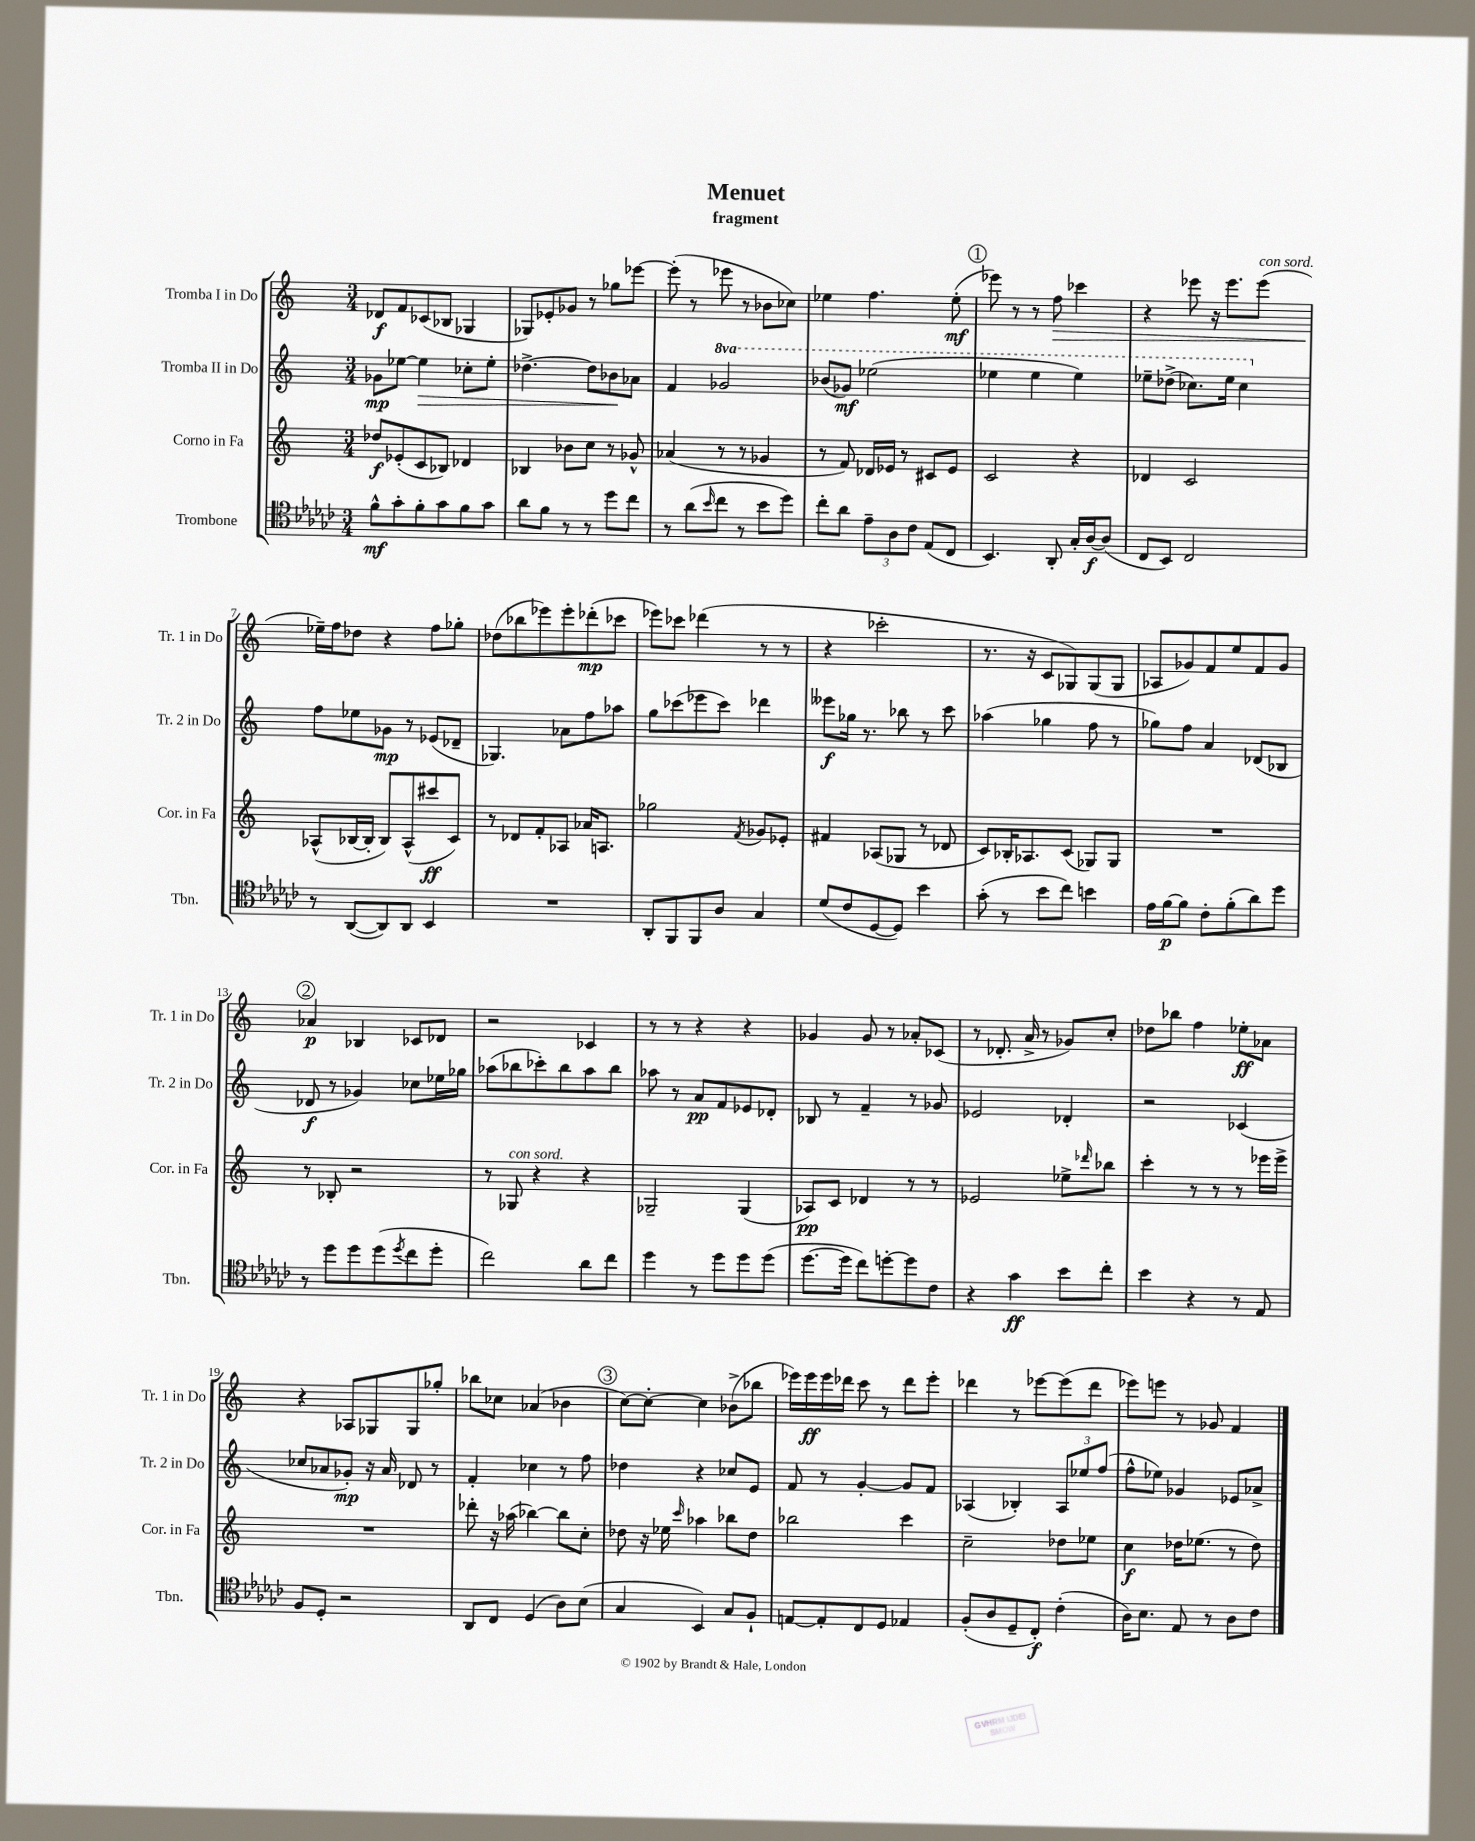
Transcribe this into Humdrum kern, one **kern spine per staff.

**kern	**dynam	**kern	**dynam	**kern	**dynam	**kern	**dynam
*part4	*part4	*part3	*part3	*part2	*part2	*part1	*part1
*staff4	*staff4	*staff3	*staff3	*staff2	*staff2	*staff1	*staff1
*I"Trombone	*	*I"Corno in Fa	*	*I"Tromba II in Do	*	*I"Tromba I in Do	*
*I'Tbn.	*	*I'Cor. in Fa	*	*I'Tr. 2 in Do	*	*I'Tr. 1 in Do	*
*clefC4	*	*clefG2	*	*clefG2	*	*clefG2	*
*k[b-e-a-d-g-c-]	*	*k[]	*	*k[]	*	*k[]	*
*M3/4	*	*M3/4	*	*M3/4	*	*M3/4	*
=1	=1	=1	=1	=1	=1	=1	=1
8f^^\L	mf	8dd-X/L	f	8g-X\L	mp	8d-X/L	f
8g-'\	.	(8e-X'/	.	[8ee-X\J	.	8f/	.
!	!	!	!	!	!LO:HP:b	!	!
8f'\	.	8c/	.	4ee-\]	>	(8c-X/	.
8g-\	.	8B-X/J)	.	.	.	8B-X/J	.
8f\	.	4d-X/	.	8cc-X'\L	.	4G-X/	.
8g-\J	.	.	.	8ee-'\J	.	.	.
=2	=2	=2	=2	=2	=2	=2	=2
8a-\L	.	4B-X/	.	[4.dd-X^\	.	8G-X/L)	.
8f\J	.	.	.	.	.	8e-X'/	.
8r	.	8b-X\L	.	.	.	8g-X/J	.
8r	.	8cc\J	.	8dd-\L]	.	8r	.
8dd-\L	.	8r	.	8b-X\	.	8gg-X\L	.
8cc-\J	.	8g-X^^/	.	8a-X\J	]	[8eee-X\J	.
=3	=3	=3	=3	=3	=3	=3	=3
8r	.	(4a-X/	.	4f/	.	(8eee-'\]	.
(8a-\L	.	.	.	.	.	8r	.
16qqb-/	.	.	.	.	.	.	.
*	*	*	*	*8va	*	*	*
8cc-\J	.	8r	.	2gg-X/	.	8eee-X\	.
8r	.	8r	.	.	.	8r	.
8b-\L	.	4g-X/	.	.	.	8b-X\L	.
8dd-\J)	.	.	.	.	.	8cc-X\J)	.
=4	=4	=4	=4	=4	=4	=4	=4
8cc-'\L	.	8r	.	(8bb-X/L	.	4ee-X\	.
8a-\J	.	8f/)	.	8gg-X/J)	mf	.	.
12e-~\L	.	16d-X/LL	.	(2eee-X\	.	4.ff\	.
.	.	16e-X/JJ	.	.	.	.	.
12A-\	.	.	.	.	.	.	.
.	.	8r	.	.	.	.	.
12c-\J	.	.	.	.	.	.	.
(8E-/L	.	8c#X/L	.	.	.	.	.
8C-/J	.	8e-/J	.	.	.	(8ee-'\	mf
!!LO:REH:place=s1:t=1
=5	=5	=5	=5	=5	=5	=5	=5
4.BB-/)	.	2c/	.	4eee-X\	.	8eee-X\)	.
.	.	.	.	.	.	8r	.
.	.	.	.	4eee-\	.	8r	.
!	!	!	!	!	!	!	!LO:HP:b
8AA-'/	.	.	.	.	.	8ff\	>
16G-'/LL	.	4r	.	4eee-\)	.	4ccc-X\	.
[16A-/J	f	.	.	.	.	.	.
(8A-/J]	.	.	.	.	.	.	.
=6	=6	=6	=6	=6	=6	=6	=6
8C-/L	.	4d-X/	.	8eee-X~\L	.	4r	.
8BB-/J)	.	.	.	(8ddd-X^\J	.	.	.
2C-/	.	2c/	.	8.ccc-X\L)	.	8eee-X\	.
.	.	.	.	.	.	16r	.
.	.	.	.	16eee-\Jk	.	8.eee-\L	.
.	.	.	.	4ccc-\	.	.	.
!	!	!	!	!	!	!LO:TX:a:i:t=con sord.	!
.	.	.	.	.	.	(8eee-\J	.
!!LO:LB:g=z
=7	=7	=7	=7	=7	=7	=7	=7
*	*	*	*	*X8va	*	*	*
8r	.	(8A-X^^/L	.	8ff\L	.	16ee-X~\LL)	.
.	.	.	.	.	.	16ff\J	]
([8AA-/L	.	[16B-X/L	.	8ee-X\	.	8dd-X\J	.
.	.	16B-'/JJ]	.	.	.	.	.
8AA-/])	.	8B-/L)	.	8g-X\J	mp	4r	.
8AA-/J	.	(8A-^^/	.	8r	.	.	.
4BB-/	.	8ccc#X/	ff	(8e-X/L	.	8ff\L	.
.	.	8c/J)	.	8d-X~/J	.	8gg-X'\J	.
=8	=8	=8	=8	=8	=8	=8	=8
2.r	.	8r	.	4.G-X/)	.	(8dd-X\L	.
.	.	8d-X/L	.	.	.	8bb-X\	.
.	.	8f'/	.	.	.	8eee-X\)	.
.	.	8A-X/J	.	8a-X\L	.	8eee-'\	.
.	.	16a-X/KL	.	8ff\	.	(8ddd-X'\	mp
.	.	8.An/J	.	.	.	.	.
.	.	.	.	8aa-X\J	.	8ccc-X\J	.
=9	=9	=9	=9	=9	=9	=9	=9
8AA-'/L	.	2gg-X\	.	8gg\L	.	8eee-X\L)	.
8FF/	.	.	.	(8ccc-X\	.	8ccc-X\J	.
8FF/	.	.	.	8eee-X\	.	(4ddd-X\	.
8A-/J	.	.	.	8ccc-\J)	.	.	.
.	.	8qf/	.	.	.	.	.
4G-/	.	8g-X/L	.	4ddd-X\	.	8r	.
.	.	8e-X'/J	.	.	.	8r	.
=10	=10	=10	=10	=10	=10	=10	=10
(8d-/L	.	4f#X/	.	8eee--X\L	f	4r	.
8c-/	.	.	.	16gg-X\Jk	.	.	.
.	.	.	.	8.r	.	.	.
[8D-/	.	(8A-X/L	.	.	.	2ccc-X'\	.
8D-/J])	.	8G-X/J	.	8bb-X\	.	.	.
4b-\	.	8r	.	8r	.	.	.
.	.	8d-X/	.	8ccc\	.	.	.
=11	=11	=11	=11	=11	=11	=11	=11
(8g-'\	.	8c/L)	.	(4aa-X\	.	8.r	.
8r	.	16B-X'/K	.	.	.	.	.
.	.	8.A-X/	.	.	.	16r	.
8b-\L	.	.	.	4gg-X\	.	8c/L	.
8cc-\J)	.	(8c/J	.	.	.	8G-X/)	.
4bn\	.	8G-X/L)	.	8ff\	.	(8G-/	.
.	.	8G-/J	.	8r	.	8G-/J	.
=12	=12	=12	=12	=12	=12	=12	=12
16e-\LL	.	2.r	.	8gg-X\L)	.	8A-X/L	.
[16f\J	p	.	.	.	.	.	.
8f\J]	.	.	.	8ff\J	.	8g-X/)	.
8c-'\L	.	.	.	4a/	.	8f/	.
(8f'\	.	.	.	.	.	8ee/	.
8a-\)	.	.	.	(8d-X/L	.	8f/	.
8dd-\J	.	.	.	8B-X/J	.	8g-/J	.
!!LO:LB:g=z
!!LO:REH:place=s1:t=2
=13	=13	=13	=13	=13	=13	=13	=13
8r	.	8r	.	8d-X/	f	4a-X/	p
8dd-\L	.	8B-X'/	.	8r	.	.	.
8dd-\	.	2r	.	4g-X/)	.	4B-X/	.
(8dd-\	.	.	.	.	.	.	.
8qdd-/	.	.	.	.	.	.	.
8cc-\	.	.	.	8cc-X\L	.	8c-X/L	.
8dd-'\J	.	.	.	16ee-X\L	.	8d-X/J	.
.	.	.	.	16gg-X\JJ	.	.	.
=14	=14	=14	=14	=14	=14	=14	=14
2cc-\)	.	8r	.	(8aa-X\L	.	2r	.
!	!	!LO:TX:a:i:t=con sord.	!	!	!	!	!
.	.	8G-X/	.	8bb-X\	.	.	.
.	.	4r	.	8ccc-X'\)	.	.	.
.	.	.	.	8bb-\	.	.	.
8a-\L	.	4r	.	8aa-\	.	4c-X/	.
8cc-\J	.	.	.	8bb-\J	.	.	.
=15	=15	=15	=15	=15	=15	=15	=15
4dd-\	.	2G-X~/	.	8aa-X\	.	8r	.
.	.	.	.	8r	.	8r	.
8r	.	.	.	8a/L	pp	4r	.
8dd-\L	.	.	.	8f/	.	.	.
8dd-\	.	(4G-/	.	8e-X/	.	4r	.
(8dd-\J	.	.	.	8d-X'/J	.	.	.
=16	=16	=16	=16	=16	=16	=16	=16
[8.dd-\L	.	8A-X/L)	pp	8B-X/	.	4g-X/	.
.	.	8c/J	.	8r	.	.	.
16dd-\Jk]	.	.	.	.	.	.	.
8cc-\L)	.	4d-X/	.	4f~/	.	8g-/	.
[8ddn'\	.	.	.	.	.	8r	.
8dd\]	.	8r	.	8r	.	8a-X'/L	.
8c-\J	.	8r	.	8g-X/	.	(8c-X/J	.
=17	=17	=17	=17	=17	=17	=17	=17
4r	.	2e-X/	.	2e-X/	.	8r	.
.	.	.	.	.	.	8.d-X'/	.
4g-\	ff	.	.	.	.	.	.
.	.	.	.	.	.	16a^/	.
.	.	.	.	.	.	8r	.
8b-\L	.	8ee-X^\L	.	4d-X'/	.	8g-X/L)	.
.	.	16qqddd-X/	.	.	.	.	.
8cc-'\J	.	8bb-X\J	.	.	.	8cc'/J	.
=18	=18	=18	=18	=18	=18	=18	=18
4b-\	.	4ccc'\	.	2r	.	8dd-X\L	.
.	.	.	.	.	.	8bb-X\J	.
4r	.	8r	.	.	.	4ff\	.
.	.	8r	.	.	.	.	.
8r	.	8r	.	(4c-X/	.	8ee-X'\L	ff
8E-/	.	16eee-X\LL	.	.	.	8a-X\J	.
.	.	16eee-^\JJ	.	.	.	.	.
!!LO:LB:g=z
=19	=19	=19	=19	=19	=19	=19	=19
8F/L	.	2.r	.	8cc-X/L	.	4r	.
8D-'/J	.	.	.	8a-X/	.	.	.
2r	.	.	.	8g-X'/J)	mp	8A-X/L	.
.	.	.	.	16r	.	8G-X/	.
.	.	.	.	16a-/	.	.	.
.	.	.	.	8d-X/	.	8G-/	.
.	.	.	.	8r	.	8gg-X'/J	.
=20	=20	=20	=20	=20	=20	=20	=20
8AA-/L	.	8ddd-X'\	.	4f'/	.	8bb-X\L	.
8C-/J	.	16r	.	.	.	8cc-X\J	.
.	.	(16aa-X\	.	.	.	.	.
(4D-/	.	[4bb-X\)	.	4cc-X\	.	(4a-X/	.
8A-\L)	.	8bb-\L]	.	8r	.	4b-X\	.
(8B-\J	.	8cc'\J	.	8ff\	.	.	.
!!LO:REH:place=s1:t=3
=21	=21	=21	=21	=21	=21	=21	=21
4G-/	.	8dd-X\	.	4dd-X\	.	[8cc\L)	.
.	.	16r	.	.	.	8cc'\J_	.
.	.	16ee-X\	.	.	.	.	.
.	.	16qqccc/	.	.	.	.	.
4BB-/)	.	4aa-X\	.	4r	.	4cc\]	.
8G-/L	.	8bb-X\L	.	8cc-X/L	.	(8b-X^\L	.
8F`/J	.	8dd-\J	.	8e/J	.	8bb-X\J	.
=22	=22	=22	=22	=22	=22	=22	=22
[8En/L	.	2bb-X\	.	8f/	.	16eee-X\LL)	.
.	.	.	.	.	.	16eee-\	ff
8E'/]	.	.	.	8r	.	16eee-\	.
.	.	.	.	.	.	16ddd-X\JJ	.
8C-/	.	.	.	[4g'/	.	8ccc\	.
8D-/J	.	.	.	.	.	8r	.
4E-X/	.	4ccc\	.	8g/L]	.	8ddd-\L	.
.	.	.	.	8f/J	.	8eee-'\J	.
=23	=23	=23	=23	=23	=23	=23	=23
(8F'/L	.	2cc~\	.	(4A-X/	.	4ddd-X\	.
8A-/	.	.	.	.	.	.	.
8D-~/	.	.	.	4B-X'/)	.	8r	.
8C-'/J)	f	.	.	.	.	[8eee-X\L	.
(4c-'\	.	8dd-X\L	.	12A-/L	.	(8eee-\]	.
.	.	.	.	12ee-X/	.	.	.
.	.	8ee-X\J	.	.	.	8ddd-\J	.
.	.	.	.	(12ff/J	.	.	.
=24	=24	=24	=24	=24	=24	=24	=24
16A-\KL)	.	4cc\	f	8ff^^\L	.	8eee-X\L)	.
8.B-\J	.	.	.	.	.	.	.
.	.	.	.	8ee-X\J)	.	8eeen\J	.
8E-/	.	16dd-X\KL	.	4g-X/	.	8r	.
.	.	(8.ee-X\J	.	.	.	.	.
8r	.	.	.	.	.	8g-X/	.
8A-\L	.	8r	.	8e-X/L	.	4f/	.
8c-\J	.	8dd-\)	.	8a-X^/J	.	.	.
==	==	==	==	==	==	==	==
*-	*-	*-	*-	*-	*-	*-	*-
